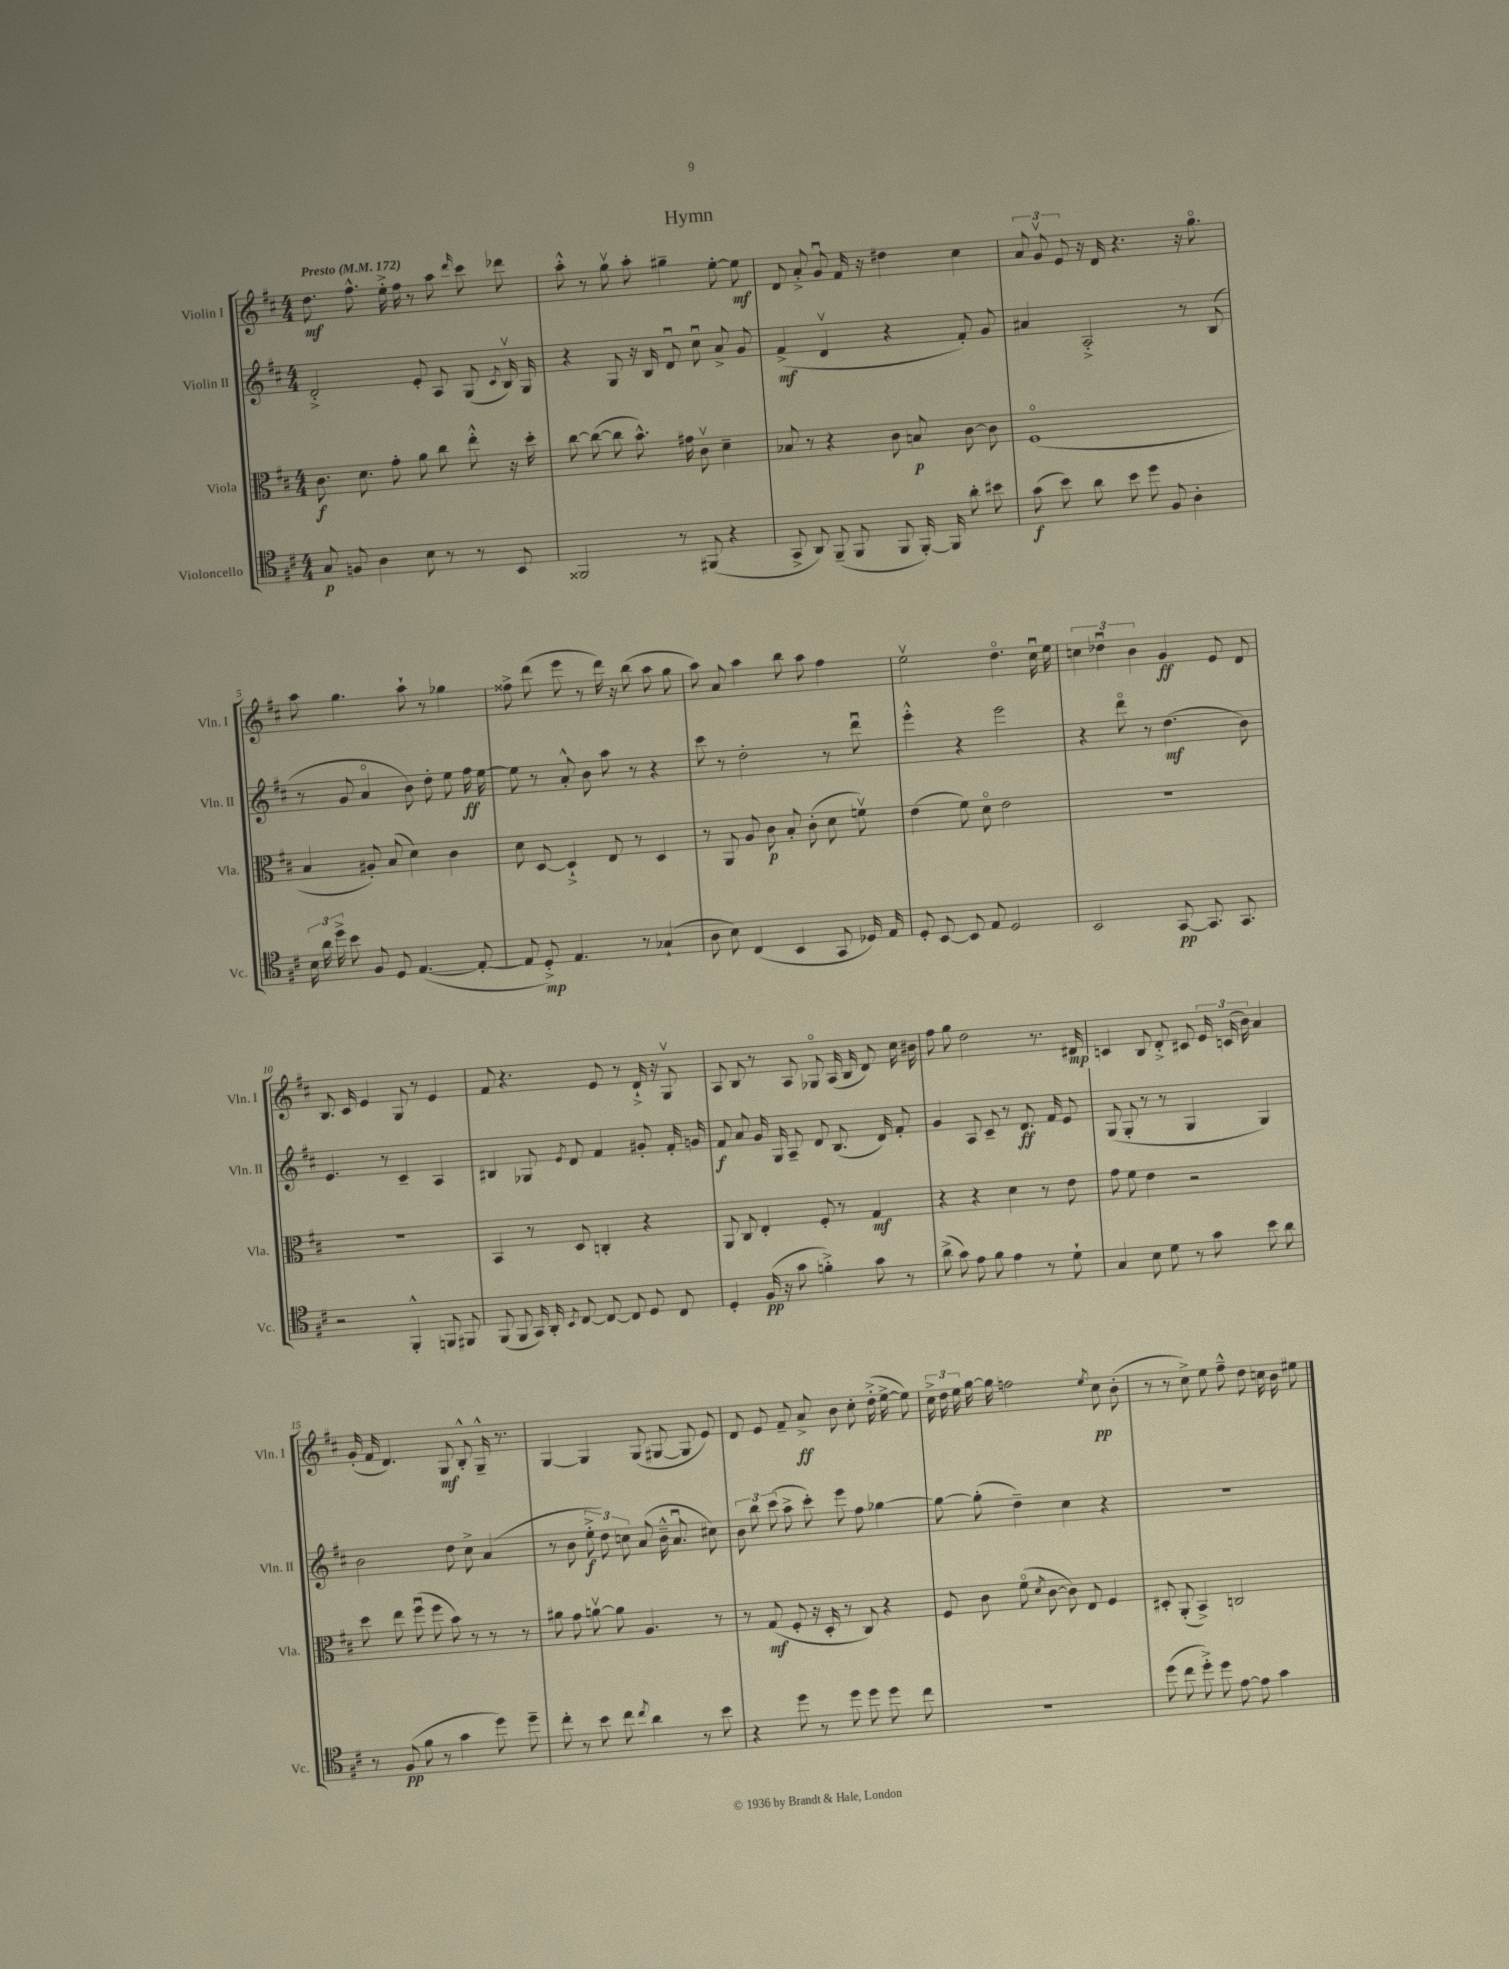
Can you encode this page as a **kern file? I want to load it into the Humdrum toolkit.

**kern	**dynam	**kern	**dynam	**kern	**dynam	**kern	**dynam
*part4	*part4	*part3	*part3	*part2	*part2	*part1	*part1
*staff4	*staff4	*staff3	*staff3	*staff2	*staff2	*staff1	*staff1
*I"Violoncello	*	*I"Viola	*	*I"Violin II	*	*I"Violin I	*
*I'Vc.	*	*I'Vla.	*	*I'Vln. II	*	*I'Vln. I	*
*clefC4	*	*clefC3	*	*clefG2	*	*clefG2	*
*k[f#c#]	*	*k[f#c#]	*	*k[f#c#]	*	*k[f#c#]	*
*M4/4	*	*M4/4	*	*M4/4	*	*M4/4	*
*MM172	*	*MM172	*	*MM172	*	*MM172	*
=1	=1	=1	=1	=1	=1	=1	=1
!	!	!	!	!	!	!LO:TX:a:B:t=Presto	!
8G/	p	8.c#\	f	2d'^/	.	8.dd\	mf
8Fn/	.	.	.	.	.	.	.
.	.	8.d\	.	.	.	8.ff#^^\	.
4A\	.	.	.	.	.	.	.
.	.	8g'\	.	.	.	16ee'^\	.
.	.	.	.	.	.	16ff#\	.
8B\	.	8a\	.	8e'/	.	8r	.
8r	.	8cc#\	.	8A/	.	8aa\	.
.	.	.	.	.	.	16qqddd/	.
8r	.	8ee'^^\	.	(8G/	.	8ccc#\	.
.	.	.	.	8qc#/	.	.	.
8BB/	.	16r	.	16Bv/)	.	8ddd-X\	.
.	.	16dd'\	.	16G/	.	.	.
=2	=2	=2	=2	=2	=2	=2	=2
2FF##X/	.	[8cc#\	.	4r	.	8aa'^^\	.
.	.	(8cc#\_	.	.	.	8r	.
.	.	8cc#\]	.	8G/	.	8ggv\	.
.	.	8.b^^\)	.	16r	.	8aa'\	.
.	.	.	.	16B/	.	.	.
8r	.	.	.	8du/	.	4gg#X~\	.
.	.	16g#X\	.	.	.	.	.
(8FF#X/	.	8c#v\	.	8cc#u\	.	.	.
4r	.	4d~\	.	8a^/	.	[8ee'\	.
.	.	.	.	8g/	.	8ee\]	mf
=3	=3	=3	=3	=3	=3	=3	=3
8GG^/	.	8B-X/	.	(4f#^/	mf	8d/	.
8AA/)	.	8r	.	.	.	8a'^/	.
(8FF#~/	.	4r	.	4dv/	.	8gu/	.
8FF#/	.	.	.	.	.	16f#/	.
.	.	.	.	.	.	16r	.
8FF#/	.	8c#\	.	4r	.	4dd#X\	.
[16FF#'/)	.	8Bn/	p	.	.	.	.
16FF#/]	.	.	.	.	.	.	.
8a'\	.	[8c#\	.	8f#'/)	.	4cc#\	.
8b#X\	.	8c#\]	.	8g/	.	.	.
=4	=4	=4	=4	=4	=4	=4	=4
(8g\	f	(1F#	.	4a#X/	.	12a/	.
.	.	.	.	.	.	12gv/	.
8b\)	.	.	.	.	.	.	.
.	.	.	.	.	.	12e/	.
8a\	.	.	.	2A'^/	.	16r	.
.	.	.	.	.	.	16d/	.
8b\	.	.	.	.	.	4.r	.
8dd\	.	.	.	.	.	.	.
8F#/	.	.	.	.	.	.	.
4A'\	.	.	.	8r	.	16r	.
.	.	.	.	.	.	8.gg\	.
.	.	.	.	(8B/	.	.	.
!!LO:LB:g=z
=5	=5	=5	=5	=5	=5	=5	=5
24B\	.	4B/	.	8r	.	8aa\	.
24a\	.	.	.	.	.	.	.
24dd^\	.	.	.	.	.	.	.
8b\	.	.	.	8g/	.	4.gg\	.
8F#/	.	8A#X'/)	.	4a/	.	.	.
8D/	.	(8B/	.	.	.	.	.
([4.E/	.	4d\)	.	8b\)	.	8aa`\	.
.	.	.	.	8dd'\	.	8r	.
.	.	4c#\	.	8ee\	.	4gg-X\	.
8E'/_	.	.	.	16ff#\	ff	.	.
.	.	.	.	[16ee\	.	.	.
=6	=6	=6	=6	=6	=6	=6	=6
8E/]	.	8d\	.	8ee\]	.	8ff##X^\	.
8D'^/)	mp	[8D/	.	8r	.	(8ddd\	.
4.E/	.	4D`^/]	.	8a'^^/	.	8eee\	.
.	.	.	.	8b\	.	8r	.
.	.	8E/	.	8aa\	.	16ddd\)	.
.	.	.	.	.	.	16r	.
8r	.	8r	.	8r	.	(8bb\	.
(4G-X`/	.	4D/	.	4r	.	8aa\	.
.	.	.	.	.	.	8gg\	.
=7	=7	=7	=7	=7	=7	=7	=7
8A\	.	8r	.	8ccc#\	.	8aa\)	.
8B\)	.	8AA/	.	8r	.	8a/	.
(4C#/	.	8A/	.	2dd'\	.	4aa\	.
.	.	8c#\	p	.	.	.	.
4BB/	.	8B'/	.	.	.	8bb\	.
.	.	(8c#'\	.	.	.	8aa\	.
8GG/	.	8d\	.	8r	.	4ff#\	.
16D-X/)	.	8fnv\)	.	8dddu\	.	.	.
16E/	.	.	.	.	.	.	.
=8	=8	=8	=8	=8	=8	=8	=8
8D'/	.	(4e\	.	4eee'^^\	.	2eev\	.
[8BB/	.	.	.	.	.	.	.
8BB/]	.	8f#\)	.	4r	.	.	.
8E/	.	8d\	.	.	.	.	.
2D/	.	2e\	.	2eee\	.	4.dd\	.
.	.	.	.	.	.	16cc#u\	.
.	.	.	.	.	.	16ee\	.
=9	=9	=9	=9	=9	=9	=9	=9
2BB/	.	1r	.	4r	.	6ccn\	.
.	.	.	.	.	.	6dd-Xu\	.
.	.	.	.	8ddd\	.	.	.
.	.	.	.	.	.	6b\	.
.	.	.	.	8r	.	.	.
[8GG/	pp	.	.	(4.dd\	mf	4g/	ff
8.GG/]	.	.	.	.	.	.	.
.	.	.	.	.	.	8e/	.
8.GG/	.	.	.	.	.	.	.
.	.	.	.	8b\)	.	8d/	.
!!LO:LB:g=z
=10	=10	=10	=10	=10	=10	=10	=10
2r	.	1r	.	4.e/	.	8.B/	.
.	.	.	.	.	.	16c#/	.
.	.	.	.	.	.	4e/	.
.	.	.	.	8r	.	.	.
4FF#'^^/	.	.	.	4c#~/	.	8G/	.
.	.	.	.	.	.	8r	.
8FFn/	.	.	.	4A/	.	4e/	.
8FF#X/	.	.	.	.	.	.	.
=11	=11	=11	=11	=11	=11	=11	=11
(8FF#/	.	4BB/	.	4B#X/	.	8f#/	.
8FF#/	.	.	.	.	.	4.r	.
16GG/)	.	8r	.	8G-X/	.	.	.
16AA'/	.	.	.	.	.	.	.
8qBB/	.	.	.	8qe/	.	.	.
[8C#/	.	8D/	.	8d/	.	.	.
8C#/_	.	4Cn'/	.	4f#/	.	8e/	.
8C#/]	.	.	.	.	.	8r	.
8D/	.	4r	.	8g#X'/	.	16d`^/	.
.	.	.	.	.	.	16r	.
8C#/	.	.	.	16f#'/	.	8Gv/	.
.	.	.	.	16gn/	.	.	.
=12	=12	=12	=12	=12	=12	=12	=12
4D'/	.	8AA/	.	8f#/	f	8A/	.
.	.	8C#/	.	8a/	.	8B/	.
(16F#/	pp	4E'/	.	16g/	.	8r	.
16r	.	.	.	16G/	.	.	.
8g\	.	.	.	8A~/	.	8A/	.
4fn'^\)	.	8F#'/	.	8d/	.	8G-X/	.
.	.	8r	.	(8.B/	.	(16A/	.
.	.	.	.	.	.	16B/	.
8g\	.	4G/	mf	.	.	8d/)	.
.	.	.	.	16d/)	.	.	.
8r	.	.	.	8f#'/	.	16cc#\	.
.	.	.	.	.	.	16b#X\	.
=13	=13	=13	=13	=13	=13	=13	=13
(8a^\	.	4r	.	4g/	.	8ff#\	.
8g\)	.	.	.	.	.	8gg\	.
8e\	.	4r	.	8A/	.	2dd\	.
8f#\	.	.	.	8c#~/	.	.	.
4e\	.	4d\	.	8r	.	.	.
.	.	.	.	8.d/	ff	.	.
8r	.	8r	.	.	.	8.r	.
.	.	.	.	16f#/	.	.	.
8d`\	.	8e\	.	8e/	.	.	.
.	.	.	.	.	.	16d#X/	mp
=14	=14	=14	=14	=14	=14	=14	=14
4G/	.	8g\	.	(8G/	.	4cn/	.
.	.	8f#\	.	8G'/	.	.	.
8B\	.	4e\	.	8r	.	8B/	.
8d\	.	.	.	8r	.	8d'^/	.
8r	.	2r	.	4G/	.	8c#X/	.
8g\	.	.	.	.	.	24e/	.
.	.	.	.	.	.	(24cn/	.
.	.	.	.	.	.	24b\)	.
8b\	.	.	.	4G/)	.	4a/	.
8a\	.	.	.	.	.	.	.
!!LO:LB:g=z
=15	=15	=15	=15	=15	=15	=15	=15
8r	.	8dd\	.	2b\	.	(16g'/	.
.	.	.	.	.	.	16f#/	.
(8F#/	pp	8ee\	.	.	.	4.d/)	.
8f#\	.	(8ff#u\	.	.	.	.	.
8r	.	8ff#\	.	.	.	.	.
4g\	.	8b\)	.	8dd\	.	8G/	mf
.	.	8r	.	8cc#^\	.	8B'^^/	.
8dd\)	.	8r	.	(4a/	.	16G~^^/	.
.	.	.	.	.	.	8.r	.
8dd~\	.	8r	.	.	.	.	.
=16	=16	=16	=16	=16	=16	=16	=16
8cc#'\	.	8a#X\	.	8r	.	[4G/	.
8r	.	8g\	.	8b\	.	.	.
8b\	.	[8anv\	.	12ee'^\	f	4G/]	.
.	.	.	.	12dd\)	.	.	.
8cc#\	.	8a\]	.	.	.	.	.
.	.	.	.	12ccn\	.	.	.
8qcc#/	.	.	.	.	.	.	.
4a\	.	4.A/	.	(8a/	.	(8G/	.
.	.	.	.	16b~^^\	.	[8G#X/	.
.	.	.	.	8.au/	.	.	.
8r	.	.	.	.	.	8G#/]	.
8b\	.	8r	.	8cc#X\)	.	8e/)	.
=17	=17	=17	=17	=17	=17	=17	=17
4r	.	8r	.	12b\	.	8d/	.
.	.	.	.	12bb\	.	.	.
.	.	(8G/	mf	.	.	8e/	.
.	.	.	.	(12ccc#\	.	.	.
8dd\	.	8F#'/	.	8aa^\	.	8f#~/	.
8r	.	16r	.	8ccc#'\)	.	8a^/	ff
.	.	16D'/	.	.	.	.	.
8dd\	.	8r	.	8eee\	.	8b\	.
8dd\	.	8C#/)	.	8ff#\	.	8cc#'\	.
8dd\	.	4r	.	[4gg-X\	.	(16dd'^\	.
.	.	.	.	.	.	[16ee^\	.
8cc#\	.	.	.	.	.	8ee\])	.
=18	=18	=18	=18	=18	=18	=18	=18
1r	.	8F#/	.	8gg-\_	.	24cc#^\	.
.	.	.	.	.	.	24dd\	.
.	.	.	.	.	.	24ee\	.
.	.	8c#\	.	(8gg-'\]	.	[16gg\	.
.	.	.	.	.	.	16gg\]	.
.	.	(8f#\	.	4dd~\)	.	2ffn\	.
.	.	8qd/	.	.	.	.	.
.	.	[8c#\	.	.	.	.	.
.	.	8c#\])	.	4cc#\	.	.	.
.	.	8E/	.	.	.	.	.
.	.	.	.	.	.	8qee/	.
.	.	4F#/	.	4r	.	8cc#\	pp
.	.	.	.	.	.	(8b'\	.
=19	=19	=19	=19	=19	=19	=19	=19
(8dd\	.	8D#X'/	.	1r	.	8r	.
8cc#\	.	(8AA'/	.	.	.	8r	.
8dd'^\)	.	4BB^/)	.	.	.	8cc#^\)	.
8dd\	.	.	.	.	.	8ee\	.
[8e\	.	2Cn/	.	.	.	8ff#~^^\	.
8e\]	.	.	.	.	.	8dd\	.
4g\	.	.	.	.	.	16ccn\	.
.	.	.	.	.	.	16b\	.
.	.	.	.	.	.	8ee#X\	.
==	==	==	==	==	==	==	==
*-	*-	*-	*-	*-	*-	*-	*-
